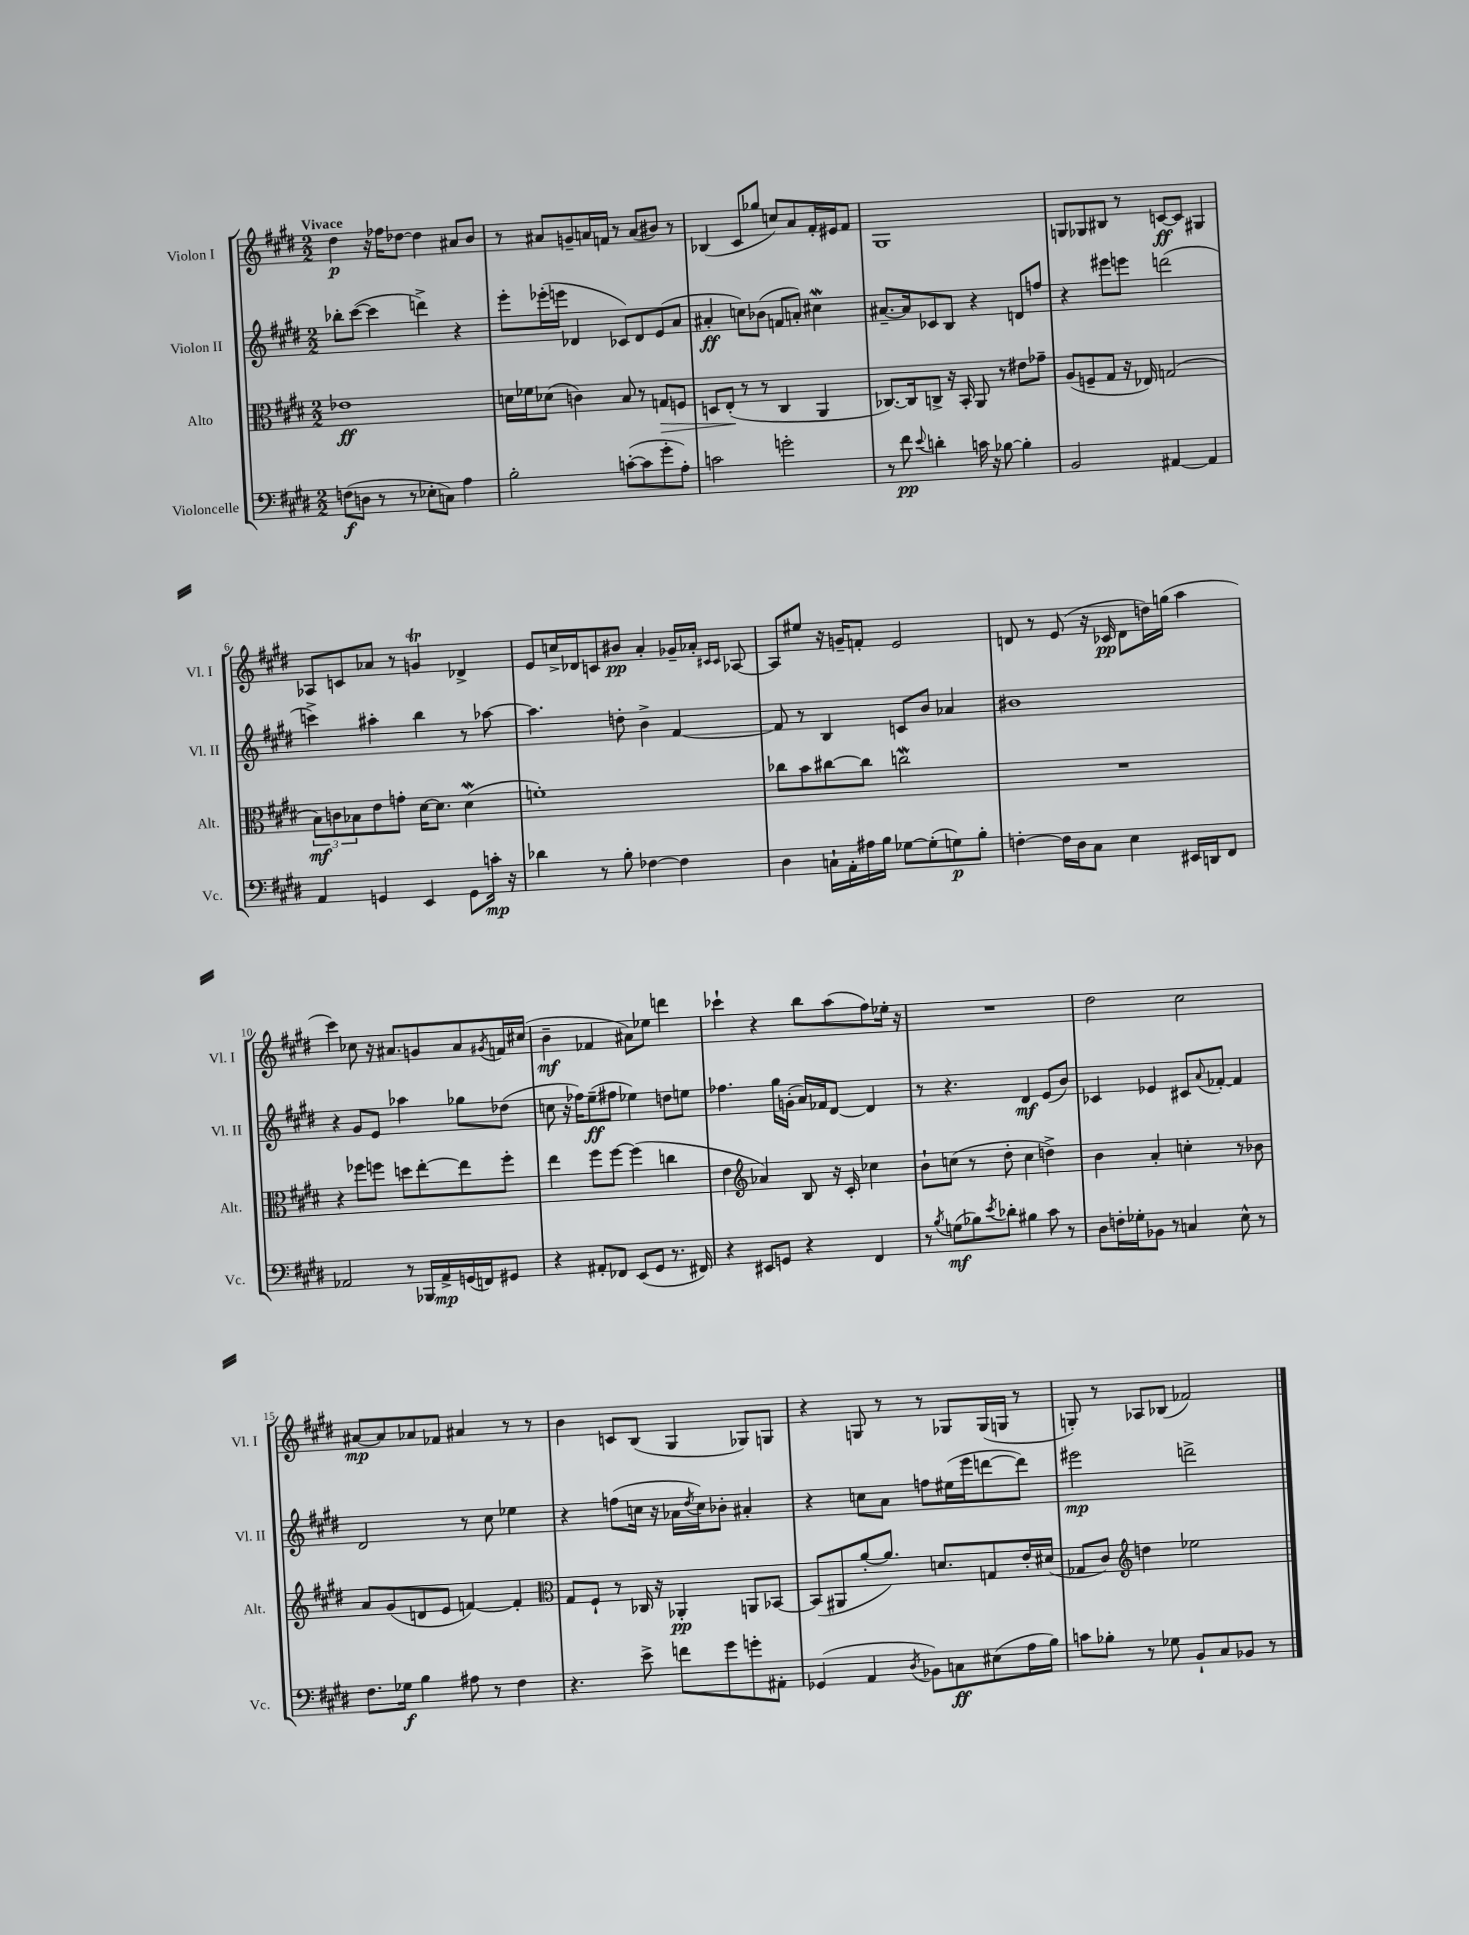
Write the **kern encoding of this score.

**kern	**dynam	**kern	**dynam	**kern	**dynam	**kern	**dynam
*part4	*part4	*part3	*part3	*part2	*part2	*part1	*part1
*staff4	*staff4	*staff3	*staff3	*staff2	*staff2	*staff1	*staff1
*I"Violoncelle	*	*I"Alto	*	*I"Violon II	*	*I"Violon I	*
*I'Vc.	*	*I'Alt.	*	*I'Vl. II	*	*I'Vl. I	*
*clefF4	*	*clefC3	*	*clefG2	*	*clefG2	*
*k[f#c#g#d#]	*	*k[f#c#g#d#]	*	*k[f#c#g#d#]	*	*k[f#c#g#d#]	*
*M2/2	*	*M2/2	*	*M2/2	*	*M2/2	*
=1	=1	=1	=1	=1	=1	=1	=1
!	!	!	!	!	!	!LO:TX:a:B:t=Vivace	!
(8Fn\L	f	1e-X	ff	8bb-X'\L	.	4dd#\	p
8Dn\J	.	.	.	([8ccc#\J	.	.	.
8r	.	.	.	4ccc#\]	.	16r	.
.	.	.	.	.	.	16ff-X\KL	.
8r	.	.	.	.	.	[8dd-X\J	.
8E-X'\L	.	.	.	4dddn^\)	.	4dd-\]	.
8Cn\J)	.	.	.	.	.	.	.
4A\	.	.	.	4r	.	8a#X/L	.
.	.	.	.	.	.	8b/J	.
=2	=2	=2	=2	=2	=2	=2	=2
2B'\	.	16dn\LL	.	8eee'\L	.	8r	.
.	.	16f-X\J	.	.	.	.	.
.	.	(8d-X\J	.	(16eee-X'\L	.	8a#X/L	.
.	.	.	.	16eeen\JJ	.	.	.
.	.	4cn\)	.	4d-X/	.	8gn~/	.
.	.	.	.	.	.	16an/L	.
.	.	.	.	.	.	16fn/JJ	.
([8cn'\L	.	8B/	.	8c-X/L)	.	8r	.
8c\]	.	8r	.	8d-/	.	(8a/L	.
!	!	!	!LO:HP:b	!	!	!	!
8g#'\	.	8Gn/L	>	(8e/	.	8b#X/J)	.
8A'\J)	.	8Fn/J	.	8a/J	.	8r	.
=3	=3	=3	=3	=3	=3	=3	=3
2cn\	.	8Dn/L	.	4a#X'/	ff	(4B-X/	.
.	.	(8E'/J	.	.	.	.	.
.	.	8r	]	8ccn\L)	.	8c#/L	.
.	.	8r	.	(8b-X\J	.	8gg-X/J	.
2gn'\	.	4C#/	.	8fn/L	.	8ccn/L)	.
.	.	.	.	8an'/J)	.	8a/	.
.	.	4AA/	.	4cc#XW\	.	16f#'/L	.
.	.	.	.	.	.	16e#X/J	.
.	.	.	.	.	.	8f#/J	.
=4	=4	=4	=4	=4	=4	=4	=4
8r	.	[8.C-X/L)	.	[8.a#X~/L	.	1G#	.
8f#\	pp	.	.	.	.	.	.
.	.	16C-/k]	.	16a#/k]	.	.	.
8qqe/	.	.	.	.	.	.	.
4dn'\	.	8Cn^/J	.	8c-X/	.	.	.
.	.	16r	.	8B/J	.	.	.
.	.	16BB'/	.	.	.	.	.
16cn\	.	8AA/	.	4r	.	.	.
16r	.	.	.	.	.	.	.
[8B-X\	.	8r	.	.	.	.	.
4B-'\]	.	8e#X\L	.	8dn/L	.	.	.
.	.	8g-X~\J	.	8ffn/J	.	.	.
=5	=5	=5	=5	=5	=5	=5	=5
2BB/	.	(8A/L	.	4r	.	8Gn/L	.
.	.	8Fn~/	.	.	.	8G-X/	.
.	.	8G#/J	.	8eee#X\L	.	8B#X/J	.
.	.	16r	.	8eeen\J	.	8r	.
.	.	16E-X/)	.	.	.	.	.
[4AA#X/	.	(2Gn/	.	(2dddn\	.	[8cn/L	ff
.	.	.	.	.	.	8c/J]	.
4AA#/]	.	.	.	.	.	4G#X/	.
!!LO:LB:g=z
=6	=6	=6	=6	=6	=6	=6	=6
4AA/	.	12B\L)	mf	4cccn^\)	.	8A-X/L	.
.	.	12cn\	.	.	.	.	.
.	.	.	.	.	.	8cn/	.
.	.	12B-X\	.	.	.	.	.
4GGn/	.	8e\	.	4aa#X'\	.	8a-X/J	.
.	.	8gn'\J	.	.	.	8r	.
4EE/	.	[16d#\KL	.	4bb\	.	4gnT/	.
.	.	8.d#\J]	.	.	.	.	.
8GG\L	.	(4d#W\	.	8r	.	4d-X^/	.
16cn'\Jk	mp	.	.	[8aa-X\	.	.	.
16r	.	.	.	.	.	.	.
=7	=7	=7	=7	=7	=7	=7	=7
4d-X\	.	1fn')	.	4.aa-\]	.	8e/L	.
.	.	.	.	.	.	16ccn^/L	.
.	.	.	.	.	.	16d-X/J	.
8r	.	.	.	.	.	8cn/	.
8B'\	.	.	.	8ddn'\	.	8b#X/J	pp
[4F-X\	.	.	.	4b^\	.	4a'/	.
4F-\]	.	.	.	[4f#/	.	16g-X~/LL	.
.	.	.	.	.	.	16a-X'/JJ	.
.	.	.	.	.	.	16qqc#X/LL	.
.	.	.	.	.	.	16qqc#/JJ	.
.	.	.	.	.	.	[8A-X/	.
=8	=8	=8	=8	=8	=8	=8	=8
4D#\	.	8cc-X\L	.	8f#/]	.	8A-/L]	.
.	.	8b\	.	8r	.	8ee#X/J	.
16Cn`\LL	.	[8cc#X\	.	4B/	.	16r	.
16AA'\	.	.	.	.	.	16gn~/KL	.
16A#X\	.	8cc#\J]	.	.	.	8fn'/J	.
16B\JJ	.	.	.	.	.	.	.
[8G-X\L	.	2ccnw\	.	8cn/L	.	2e/	.
(8G-'\]	.	.	.	8b/J	.	.	.
8Gn\)	p	.	.	4a-X/	.	.	.
8B'\J	.	.	.	.	.	.	.
=9	=9	=9	=9	=9	=9	=9	=9
[4Fn'\	.	1r	.	1b#X	.	8dn/	.
.	.	.	.	.	.	8r	.
16F\LL]	.	.	.	.	.	(8e/	.
16D#\J	.	.	.	.	.	.	.
8C#\J	.	.	.	.	.	16r	.
.	.	.	.	.	.	16c-X/	pp
4E\	.	.	.	.	.	8d\L	.
.	.	.	.	.	.	16ddn\L)	.
.	.	.	.	.	.	(16ggn\JJ	.
16EE#X/LL	.	.	.	.	.	4aa\	.
16DDn/J	.	.	.	.	.	.	.
8FF#/J	.	.	.	.	.	.	.
!!LO:LB:g=z
=10	=10	=10	=10	=10	=10	=10	=10
2AA-X/	.	4r	.	4r	.	4ccc#\)	.
.	.	8ff-X\L	.	8g#/L	.	8cc-X\	.
.	.	8ffn\J	.	8e/J	.	16r	.
.	.	.	.	.	.	8.a#X/L	.
8r	.	8ddn\L	.	4aa-X\	.	.	.
16BBB-X/LL	.	[8ee'\	.	.	.	8gn/	.
16AA-^/	mp	.	.	.	.	.	.
(16GGn/	.	8ee\]	.	8gg-X\L	.	8a#/	.
16FFn/J)	.	.	.	.	.	.	.
.	.	.	.	.	.	8qg#X/	.
8GG#X/J	.	8ff'\J	.	(8dd-X\J	.	16fn/L	.
.	.	.	.	.	.	(16cc#X/JJ	.
=11	=11	=11	=11	=11	=11	=11	=11
4r	.	4ee\	.	8ccn\	.	4b~\	mf
.	.	.	.	16r	.	.	.
.	.	.	.	16ff-X\KL)	.	.	.
8AA#X'/L	.	8ff#\L	.	(8ee~\	ff	4f-X/	.
8FF-X/J	.	[8ff#\J	.	8ff#X\J	.	.	.
(8EE/L	.	(4ff#\]	.	4ee-X\)	.	8a#X\L)	.
8GG#/J	.	.	.	.	.	8ee-X\J	.
8.r	.	4ccn\	.	8ddn\L	.	4dddn\	.
.	.	.	.	8een\J	.	.	.
16FF#X/)	.	.	.	.	.	.	.
=12	=12	=12	=12	=12	=12	=12	=12
4r	.	4e\	.	4.ff-X\	.	4ccc-X`\	.
*	*	*clefG2	*	*	*	*	*
8EE#X/L	.	4a-X/)	.	.	.	4r	.
8GGn/J	.	.	.	16gg#\LL	.	.	.
.	.	.	.	(16gn'\JJ	.	.	.
4r	.	8B/	.	16a/LL)	.	8bb\L	.
.	.	.	.	16f-X/J	.	.	.
.	.	16r	.	[8d#/J	.	(8aa\	.
.	.	16c#'/	.	.	.	.	.
4FF#/	.	4cc-X\	.	4d#/]	.	8ff#\)	.
.	.	.	.	.	.	16ee-X'\Jk	.
.	.	.	.	.	.	16r	.
=13	=13	=13	=13	=13	=13	=13	=13
8r	.	8b`\L	.	8r	.	1r	.
8qB/	.	.	.	.	.	.	.
(8Gn\L	mf	(8ccn\J	.	4.r	.	.	.
8B-X\)	.	8r	.	.	.	.	.
8qe/	.	.	.	.	.	.	.
8d-X'\J	.	8dd#'\	.	.	.	.	.
4B#X\	.	4cc\	.	4d#/	mf	.	.
8c#\	.	4ddn^\)	.	(8e/L	.	.	.
8r	.	.	.	8b/J)	.	.	.
=14	=14	=14	=14	=14	=14	=14	=14
8D#\L	.	4b\	.	4c-X/	.	2dd#\	.
16Fn'\L	.	.	.	.	.	.	.
16G-X'\J	.	.	.	.	.	.	.
8BB-X\J	.	4a'/	.	4e-X/	.	.	.
8r	.	.	.	.	.	.	.
4Cn/	.	4ccn'\	.	8c#X/L	.	2cc#\	.
.	.	.	.	8qqa/	.	.	.
.	.	.	.	[8f-X'/J	.	.	.
8E^^\	.	8r	.	4f-/]	.	.	.
8r	.	8b-X\	.	.	.	.	.
!!LO:LB:g=z
=15	=15	=15	=15	=15	=15	=15	=15
8.F#\L	.	8a/L	.	2d#/	.	[8a#X/L	mp
.	.	(8g#/	.	.	.	8a#/]	.
16G-X\Jk	f	.	.	.	.	.	.
4B\	.	8dn/	.	.	.	8a-X/	.
.	.	8e/J	.	.	.	8f-X/J	.
8A#X\	.	[4fn/)	.	8r	.	4a#X/	.
8r	.	.	.	8cc#\	.	.	.
4F#\	.	4f'/]	.	4ee-X\	.	8r	.
.	.	.	.	.	.	8r	.
=16	=16	=16	=16	=16	=16	=16	=16
*	*	*clefC3	*	*	*	*	*
4.r	.	8G#/L	.	4r	.	4b\	.
.	.	8F#`/J	.	.	.	.	.
.	.	8r	.	(8ffn\L	.	8cn/L	.
8e^\	.	16C-X/	.	16ccn\Jk	.	(8B/J	.
.	.	16r	.	16r	.	.	.
8fn\L	.	4AA-X'/	pp	16a-X\LL	.	4G#/	.
.	.	.	.	8qdd#/	.	.	.
.	.	.	.	16cc\J)	.	.	.
8g#\	.	.	.	8b-X'\J	.	.	.
8gn'\	.	8AAn/L	.	4a#X'/	.	8G-X/L)	.
8AA#X'\J	.	[8BB-X/J	.	.	.	8Gn/J	.
=17	=17	=17	=17	=17	=17	=17	=17
(4GG-X/	.	(8BB-/L]	.	4r	.	4r	.
.	.	8AA#X/	.	.	.	.	.
4AA/	.	[8a'/	.	8ccn\L	.	8Gn/	.
.	.	8.a/J])	.	8a\J	.	8r	.
8qD#/	.	.	.	.	.	.	.
8BB-X\L)	.	.	.	8ffn\L	.	8r	.
.	.	8.dn/L	.	.	.	.	.
8Cn\	ff	.	.	(16ee#X\L	.	8G-X/L	.
.	.	.	.	16eee\J	.	.	.
(8E#X\	.	8Gn/	.	[8dddn\	.	(16G-/L	.
.	.	.	.	.	.	16Gn/JJ	.
16A\L	.	16e'/L	.	8ddd\J])	.	8r	.
16B\JJ)	.	(16d#X/JJ	.	.	.	.	.
=18	=18	=18	=18	=18	=18	=18	=18
8cn\L	.	8G-X/L	.	2eee#X\	mp	8Gn'/)	.
8B-X'\J	.	8c#/J)	.	.	.	8r	.
*	*	*clefG2	*	*	*	*	*
8r	.	4ddn\	.	.	.	8A-X/L	.
8G-X\	.	.	.	.	.	(8B-X/J	.
8BB`/L	.	2ee-X\	.	2dddn^\	.	2f-X/)	.
8C#/	.	.	.	.	.	.	.
8BB-X/J	.	.	.	.	.	.	.
8r	.	.	.	.	.	.	.
==	==	==	==	==	==	==	==
*-	*-	*-	*-	*-	*-	*-	*-
